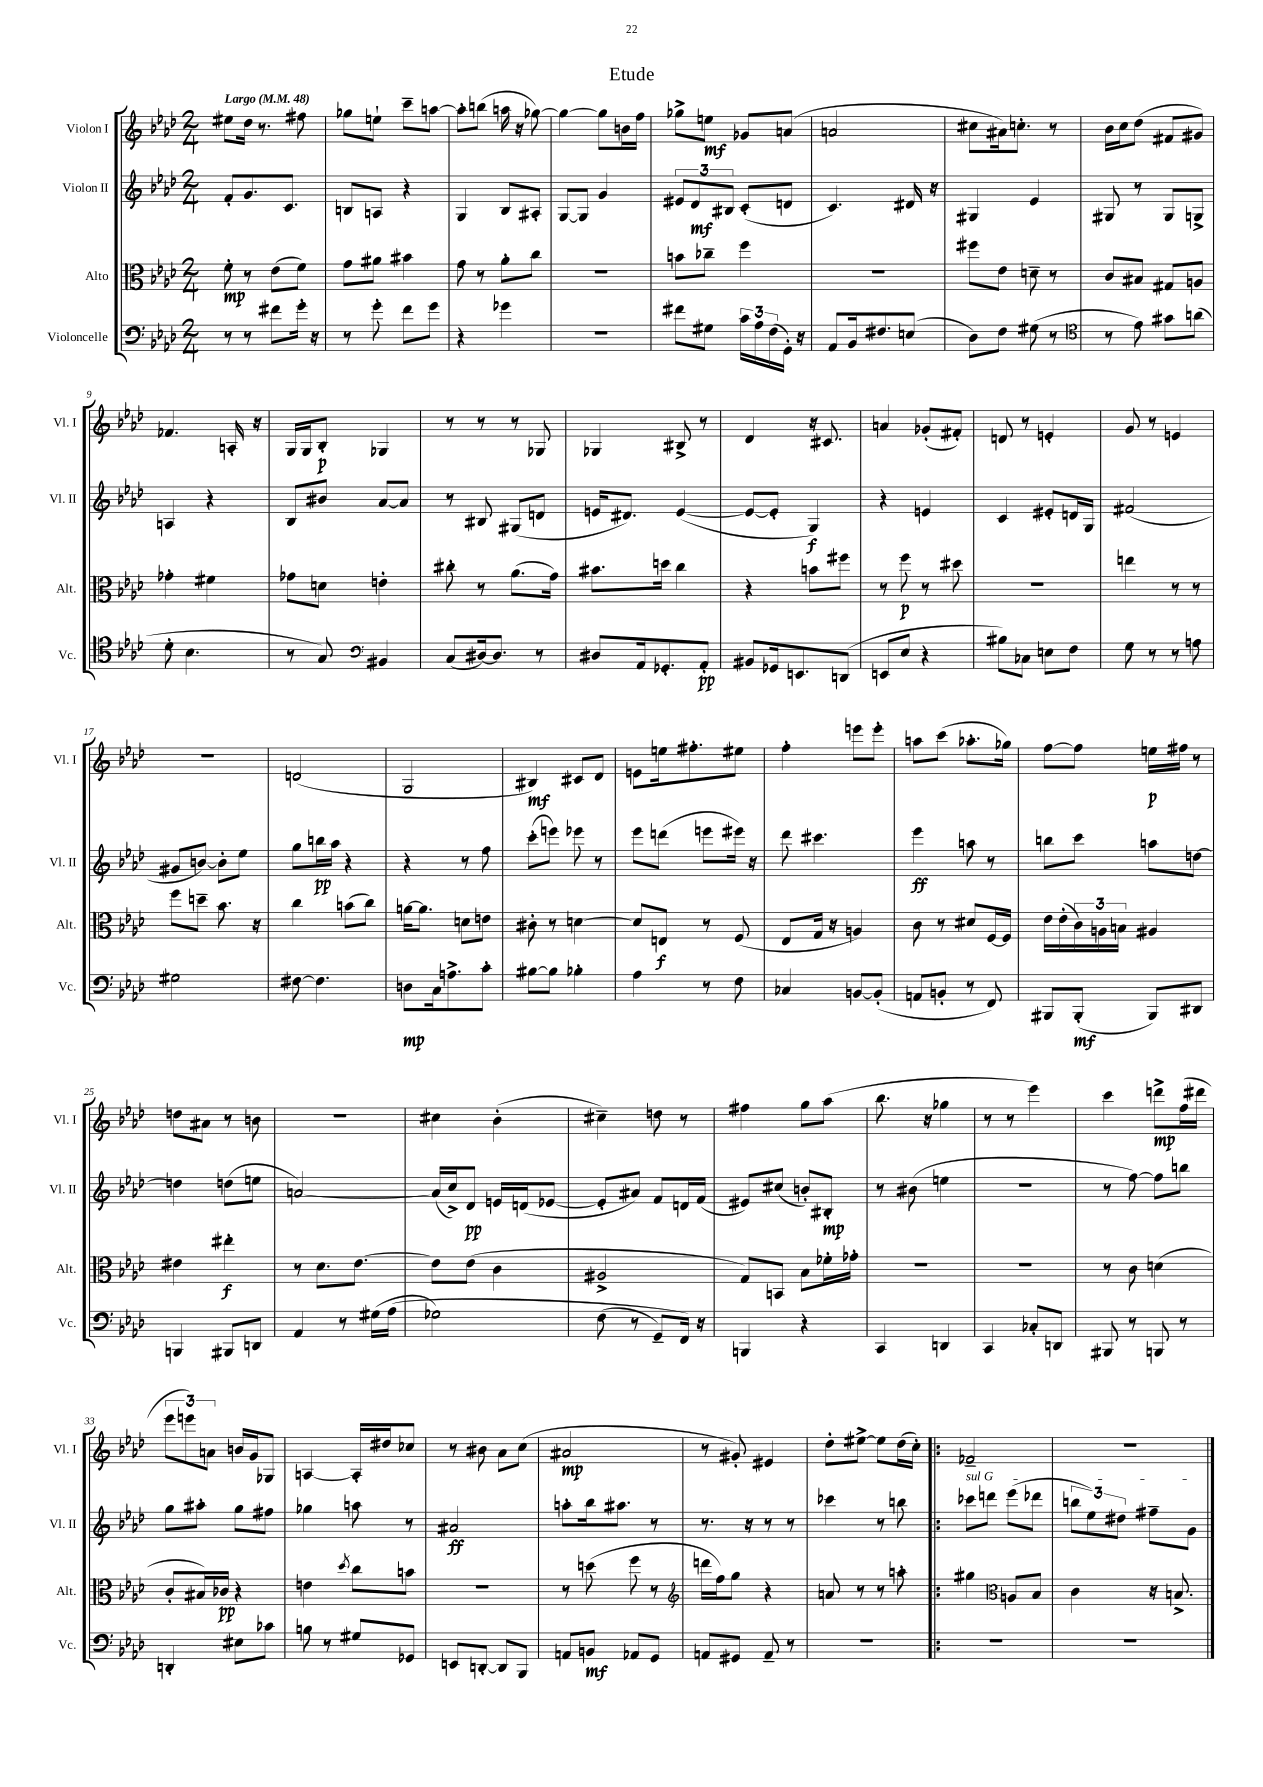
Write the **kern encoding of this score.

**kern	**dynam	**kern	**dynam	**kern	**dynam	**kern	**dynam
*part4	*part4	*part3	*part3	*part2	*part2	*part1	*part1
*staff4	*staff4	*staff3	*staff3	*staff2	*staff2	*staff1	*staff1
*I"Violoncelle	*	*I"Alto	*	*I"Violon II	*	*I"Violon I	*
*I'Vc.	*	*I'Alt.	*	*I'Vl. II	*	*I'Vl. I	*
*clefF4	*	*clefC3	*	*clefG2	*	*clefG2	*
*k[b-e-a-d-]	*	*k[b-e-a-d-]	*	*k[b-e-a-d-]	*	*k[b-e-a-d-]	*
*M2/4	*	*M2/4	*	*M2/4	*	*M2/4	*
*MM48	*	*MM48	*	*MM48	*	*MM48	*
=1	=1	=1	=1	=1	=1	=1	=1
!	!	!	!	!	!	!LO:TX:a:B:t=Largo	!
8r	.	8f'\	mp	8f'/L	.	8ee#X\L	.
8r	.	8r	.	8.g/	.	16dd-\Jk	.
.	.	.	.	.	.	8.r	.
8f#X\L	.	(8e-\L	.	.	.	.	.
.	.	.	.	8.c/J	.	.	.
16g'\Jk	.	8f\J)	.	.	.	8ff#X\	.
16r	.	.	.	.	.	.	.
=2	=2	=2	=2	=2	=2	=2	=2
8r	.	8g\L	.	8Bn/L	.	8gg-X\L	.
8g'\	.	8a#X\J	.	8An/J	.	8een`\J	.
8f\L	.	4b#X\	.	4r	.	8ccc~\L	.
8g\J	.	.	.	.	.	[8aan\J	.
=3	=3	=3	=3	=3	=3	=3	=3
4r	.	8g\	.	4G/	.	8aa'\L]	.
.	.	8r	.	.	.	(8bbn\J	.
4g-X\	.	8a-'\L	.	8B-/L	.	16aan\	.
.	.	.	.	.	.	16r	.
.	.	8cc\J	.	8A#X'/J	.	[8gg-X\)	.
=4	=4	=4	=4	=4	=4	=4	=4
2r	.	2r	.	[8G/L	.	4gg-\_	.
.	.	.	.	8G/J]	.	.	.
.	.	.	.	4g/	.	8gg-\L]	.
.	.	.	.	.	.	16bn\L	.
.	.	.	.	.	.	16ff\JJ	.
=5	=5	=5	=5	=5	=5	=5	=5
8f#X\L	.	8bn\L	.	12e#X/L	.	8gg-X^\L	.
.	.	.	.	12d-/	mf	.	.
8G#X\J	.	8cc-X~\J	.	.	.	8een\J	mf
.	.	.	.	12B#X/J	.	.	.
24c\LL	.	4ff\	.	(8c'/L	.	8g-X/L	.
24A-\	.	.	.	.	.	.	.
(24F\	.	.	.	.	.	.	.
16GG'\JJ)	.	.	.	8dn/J	.	(8an/J	.
16r	.	.	.	.	.	.	.
=6	=6	=6	=6	=6	=6	=6	=6
8AA-/L	.	2r	.	4.c/)	.	2an/	.
16BB-/k	.	.	.	.	.	.	.
8.F#X/	.	.	.	.	.	.	.
(8En/J	.	.	.	16d#X/	.	.	.
.	.	.	.	16r	.	.	.
=7	=7	=7	=7	=7	=7	=7	=7
8D-\L)	.	8ff#X\L	.	4G#X/	.	8cc#X\L	.
8F\J	.	8e-\J	.	.	.	16a#X\k)	.
.	.	.	.	.	.	8.ccn'\J	.
(8G#X\	.	8dn~\	.	4e-/	.	.	.
8r	.	8r	.	.	.	8r	.
=8	=8	=8	=8	=8	=8	=8	=8
*clefC4	*	*	*	*	*	*	*
8r	.	8c/L	.	8G#X/	.	16b-\LL	.
.	.	.	.	.	.	16cc\J	.
8e-\)	.	8B#X/J	.	8r	.	(8dd-\J	.
8g#X\L	.	8G#X/L	.	8G#/L	.	8f#X/L	.
(8an\J	.	8An/J	.	8Gn^/J	.	8g#X/J)	.
!!LO:LB:g=z
=9	=9	=9	=9	=9	=9	=9	=9
8d-'\	.	4g-X'\	.	4An/	.	4.f-X/	.
4.B-\	.	.	.	.	.	.	.
.	.	4f#X\	.	4r	.	.	.
.	.	.	.	.	.	16An'/	.
.	.	.	.	.	.	16r	.
=10	=10	=10	=10	=10	=10	=10	=10
8r	.	8g-X\L	.	8B-/L	.	16G/LL	.
.	.	.	.	.	.	16G/J	.
8G/)	.	8dn\J	.	8b#X/J	.	8B-'/J	p
*clefF4	*	*	*	*	*	*	*
4BB#X/	.	4en'\	.	[8a-/L	.	4G-X/	.
.	.	.	.	8a-/J]	.	.	.
=11	=11	=11	=11	=11	=11	=11	=11
(8C/L	.	8cc#X'\	.	8r	.	8r	.
[16D#X/k)	.	8r	.	8B#X/	.	8r	.
8.D#/J]	.	.	.	.	.	.	.
.	.	(8.a-\L	.	(8G#X/L	.	8r	.
8r	.	.	.	8dn/J	.	8G-X/	.
.	.	16g\Jk)	.	.	.	.	.
=12	=12	=12	=12	=12	=12	=12	=12
8D#X/L	.	8.b#X\L	.	16en/KL	.	4G-X/	.
.	.	.	.	8.d#X/J)	.	.	.
16AA-/k	.	.	.	.	.	.	.
8.GG-X'/	.	16ddn\Jk	.	.	.	.	.
.	.	4cc\	.	([4e/	.	8B#X^/	.
8AA-'/J	pp	.	.	.	.	8r	.
=13	=13	=13	=13	=13	=13	=13	=13
8BB#X/L	.	4r	.	8e/L_	.	4d-/	.
16GG-X/k	.	.	.	8e'/J]	.	.	.
8.EEn/	.	.	.	.	.	.	.
.	.	8bn\L	.	4G/)	f	16r	.
.	.	.	.	.	.	8.c#X/	.
(8DDn/J	.	8ff#X\J	.	.	.	.	.
=14	=14	=14	=14	=14	=14	=14	=14
8EEn/L	.	8r	.	4r	.	4an/	.
8E-/J	.	8ff\	p	.	.	.	.
4r	.	8r	.	4en/	.	(8g-X'/L	.
.	.	8dd#X\	.	.	.	8f#X'/J)	.
=15	=15	=15	=15	=15	=15	=15	=15
8B#X\L)	.	2r	.	4c/	.	8dn/	.
8C-X\J	.	.	.	.	.	8r	.
8En\L	.	.	.	8e#X'/L	.	4en'/	.
8F\J	.	.	.	16dn/L	.	.	.
.	.	.	.	16G/JJ	.	.	.
=16	=16	=16	=16	=16	=16	=16	=16
8G\	.	4een\	.	(2f#X/	.	8g/	.
8r	.	.	.	.	.	8r	.
8r	.	8r	.	.	.	4en/	.
8An\	.	8r	.	.	.	.	.
!!LO:LB:g=z
=17	=17	=17	=17	=17	=17	=17	=17
2G#X\	.	8ff\L	.	8g#X/L	.	2r	.
.	.	8ddn~\J	.	[8bn/J)	.	.	.
.	.	8.b-\	.	8b'\L]	.	.	.
.	.	.	.	8ee-\J	.	.	.
.	.	16r	.	.	.	.	.
=18	=18	=18	=18	=18	=18	=18	=18
[8F#X\	.	4cc\	.	8gg\L	.	(2dn/	.
4.F#\]	.	.	.	16bbn\L	pp	.	.
.	.	.	.	16aa-\JJ	.	.	.
.	.	(8bn\L	.	4r	.	.	.
.	.	8cc\J)	.	.	.	.	.
=19	=19	=19	=19	=19	=19	=19	=19
8Dn\L	mp	[16an\KL	.	4r	.	2G/	.
.	.	8.a\J]	.	.	.	.	.
16C\k	.	.	.	.	.	.	.
8.An^\	.	.	.	.	.	.	.
.	.	8dn\L	.	8r	.	.	.
8c'\J	.	8en\J	.	8ff\	.	.	.
=20	=20	=20	=20	=20	=20	=20	=20
[8B#X\L	.	8c#X'\	.	(8ccc'\L	.	4B#X/)	mf
8B#\J]	.	8r	.	8eeen\J)	.	.	.
4B-X'\	.	[4dn\	.	8eee-X\	.	8c#X/L	.
.	.	.	.	8r	.	8d-/J	.
=21	=21	=21	=21	=21	=21	=21	=21
4A-\	.	8d/L]	.	8eee-\L	.	8en\L	.
.	.	8En/J	f	(8dddn\J	.	16een\k	.
.	.	.	.	.	.	8.ff#X'\	.
8r	.	8r	.	8eeen\L	.	.	.
8F\	.	(8F/	.	16eee#X\Jk)	.	8ee#X\J	.
.	.	.	.	16r	.	.	.
=22	=22	=22	=22	=22	=22	=22	=22
4C-X/	.	8E-/L	.	8ddd-\	.	4ff'\	.
.	.	16G/Jk	.	4.ccc#X\	.	.	.
.	.	16r	.	.	.	.	.
[8BBn/L	.	4An/)	.	.	.	8eeen\L	.
(8BB'/J]	.	.	.	.	.	8eee'\J	.
=23	=23	=23	=23	=23	=23	=23	=23
8AAn/L	.	8c\	.	4eee-\	ff	8aan\L	.
8BBn'/J	.	8r	.	.	.	(8ccc\J	.
8r	.	8d#X/L	.	8aan\	.	8.aa-X'\L	.
8FF/)	.	[16F/L	.	8r	.	.	.
.	.	16F/JJ]	.	.	.	16gg-X\Jk)	.
=24	=24	=24	=24	=24	=24	=24	=24
8BBB#X/L	.	16e-\LL	.	8bbn\L	.	[8ff\L	.
.	.	(16e-'\	.	.	.	.	.
(8BBB#'/J	mf	24c\)	.	8ccc\J	.	8ff\J]	.
.	.	24An\	.	.	.	.	.
.	.	24Bn\JJ	.	.	.	.	.
8BBB#/L)	.	4A#X/	.	8aan\L	.	16een\LL	p
.	.	.	.	.	.	16ff#X\JJ	.
8DD#X/J	.	.	.	[8ddn\J	.	8r	.
!!LO:LB:g=z
=25	=25	=25	=25	=25	=25	=25	=25
4BBBn/	.	4e#X\	.	4ddn\]	.	8ddn\L	.
.	.	.	.	.	.	8a#X\J	.
8BBB#X/L	.	4ee#X'\	f	(8ddn\L	.	8r	.
8DDn/J	.	.	.	8een\J	.	8bn\	.
=26	=26	=26	=26	=26	=26	=26	=26
4AA-/	.	8r	.	[2an/)	.	2r	.
.	.	8.d-\L	.	.	.	.	.
8r	.	.	.	.	.	.	.
.	.	[8.e-\J	.	.	.	.	.
(16G#X\LL	.	.	.	.	.	.	.
(16A-\JJ	.	.	.	.	.	.	.
=27	=27	=27	=27	=27	=27	=27	=27
2G-X\)	.	8e-\L]	.	(16a/LL]	.	4cc#X\	.
.	.	.	.	16cc^/J)	.	.	.
.	.	(8e-\J	.	8d-/J	pp	.	.
.	.	4c\	.	16en/LL	.	(4b-'\	.
.	.	.	.	(16dn/J	.	.	.
.	.	.	.	[8e-X/J	.	.	.
=28	=28	=28	=28	=28	=28	=28	=28
(8F\	.	2A#X^/	.	8e-'/L]	.	4cc#X~\)	.
8r	.	.	.	8a#X/J)	.	.	.
8GG~/L)	.	.	.	8f/L	.	8ddn\	.
16FF/Jk)	.	.	.	16dn/L	.	8r	.
16r	.	.	.	(16f/JJ	.	.	.
=29	=29	=29	=29	=29	=29	=29	=29
4BBBn/	.	8G/L)	.	8e#X/L)	.	4ff#X\	.
.	.	8BBn/J	.	(8cc#X/J	.	.	.
4r	.	8B-\L	.	8bn'/L)	.	8gg\L	.
.	.	16f-X'\L	.	8B#X'/J	mp	(8aa-\J	.
.	.	16g-X'\JJ	.	.	.	.	.
=30	=30	=30	=30	=30	=30	=30	=30
4CC/	.	2r	.	8r	.	8.bb-\	.
.	.	.	.	(8b#X\	.	.	.
.	.	.	.	.	.	16r	.
4DDn/	.	.	.	4een\	.	4gg-X\	.
=31	=31	=31	=31	=31	=31	=31	=31
4CC/	.	2r	.	2r	.	8r	.
.	.	.	.	.	.	8r	.
8C-X'/L	.	.	.	.	.	4eee-\)	.
8DDn/J	.	.	.	.	.	.	.
=32	=32	=32	=32	=32	=32	=32	=32
8BBB#X/	.	8r	.	8r	.	4ccc\	.
8r	.	8c\	.	[8ff\)	.	.	.
8BBBn/	.	(4dn\	.	8ff\L]	.	8dddn^\L	mp
8r	.	.	.	8bbn\J	.	(16ff\L	.
.	.	.	.	.	.	16ddd#X\JJ	.
!!LO:LB:g=z
=33	=33	=33	=33	=33	=33	=33	=33
4DDn'/	.	8c'/L	.	8gg\L	.	12eee-\L	.
.	.	.	.	.	.	12eeen\)	.
.	.	16B#X/L)	.	8aa#X'\J	.	.	.
.	.	.	.	.	.	12an\J	.
.	.	16c-X/JJ	pp	.	.	.	.
8E#X\L	.	4r	.	8gg\L	.	16bn/LL	.
.	.	.	.	.	.	16g/J	.
8c-X\J	.	.	.	8ff#X\J	.	8G-X/J	.
=34	=34	=34	=34	=34	=34	=34	=34
8Bn\	.	4en\	.	4gg-X\	.	[4An/	.
8r	.	.	.	.	.	.	.
.	.	8qdd-/	.	.	.	.	.
8G#X/L	.	8cc\L	.	8aan\	.	16A'/LL]	.
.	.	.	.	.	.	16dd#X/J	.
8GG-X/J	.	8bn\J	.	8r	.	8cc-X/J	.
=35	=35	=35	=35	=35	=35	=35	=35
8EEn/L	.	2r	.	2a#X/	ff	8r	.
[8DDn'/J	.	.	.	.	.	8b#X\	.
8DD/L]	.	.	.	.	.	8a-\L	.
8BBB-/J	.	.	.	.	.	(8cc\J	.
=36	=36	=36	=36	=36	=36	=36	=36
8AAn/L	.	8r	.	8aan'\L	.	2a#X/	mp
8BBn/J	mf	(8ddn\	.	16bb-\k	.	.	.
.	.	.	.	8.aa#X\J	.	.	.
8AA-X/L	.	8ff\	.	.	.	.	.
8GG/J	.	8r	.	8r	.	.	.
=37	=37	=37	=37	=37	=37	=37	=37
*	*	*clefG2	*	*	*	*	*
8AAn/L	.	16dddn\LL	.	8.r	.	8r	.
.	.	16ff\J)	.	.	.	.	.
8GG#X/J	.	8gg\J	.	.	.	8g#X'/)	.
.	.	.	.	16r	.	.	.
8AA~/	.	4r	.	8r	.	4e#X/	.
8r	.	.	.	8r	.	.	.
=38	=38	=38	=38	=38	=38	=38	=38
2r	.	8an/	.	4ccc-X\	.	8dd-'\L	.
.	.	8r	.	.	.	[8ee#X^\J	.
.	.	8r	.	8r	.	8ee#\L]	.
.	.	8aan'\	.	8bbn\	.	(16dd-\L	.
.	.	.	.	.	.	16cc'\JJ)	.
=39!|:	=39!|:	=39!|:	=39!|:	=39!|:	=39!|:	=39!|:	=39!|:
!	!	!	!	!LO:TX:a:i:t=sul G	!	!	!
2r	.	4gg#X\	.	8ccc-X\L	.	2f-X~/	.
.	.	.	.	8dddn\J	.	.	.
*	*	*clefC3	*	*	*	*	*
.	.	8An/L	.	(8eee-\L	.	.	.
.	.	8B-/J	.	8ddd-X\J	.	.	.
=40	=40	=40	=40	=40	=40	=40	=40
2r	.	4c\	.	12bbn\L	.	2r	.
.	.	.	.	12ee-\)	.	.	.
.	.	.	.	12dd#X\J	.	.	.
.	.	16r	.	8ff#X~\L	.	.	.
.	.	8.Bn^/	.	.	.	.	.
.	.	.	.	8g\J	.	.	.
==	==	==	==	==	==	==	==
*-	*-	*-	*-	*-	*-	*-	*-
